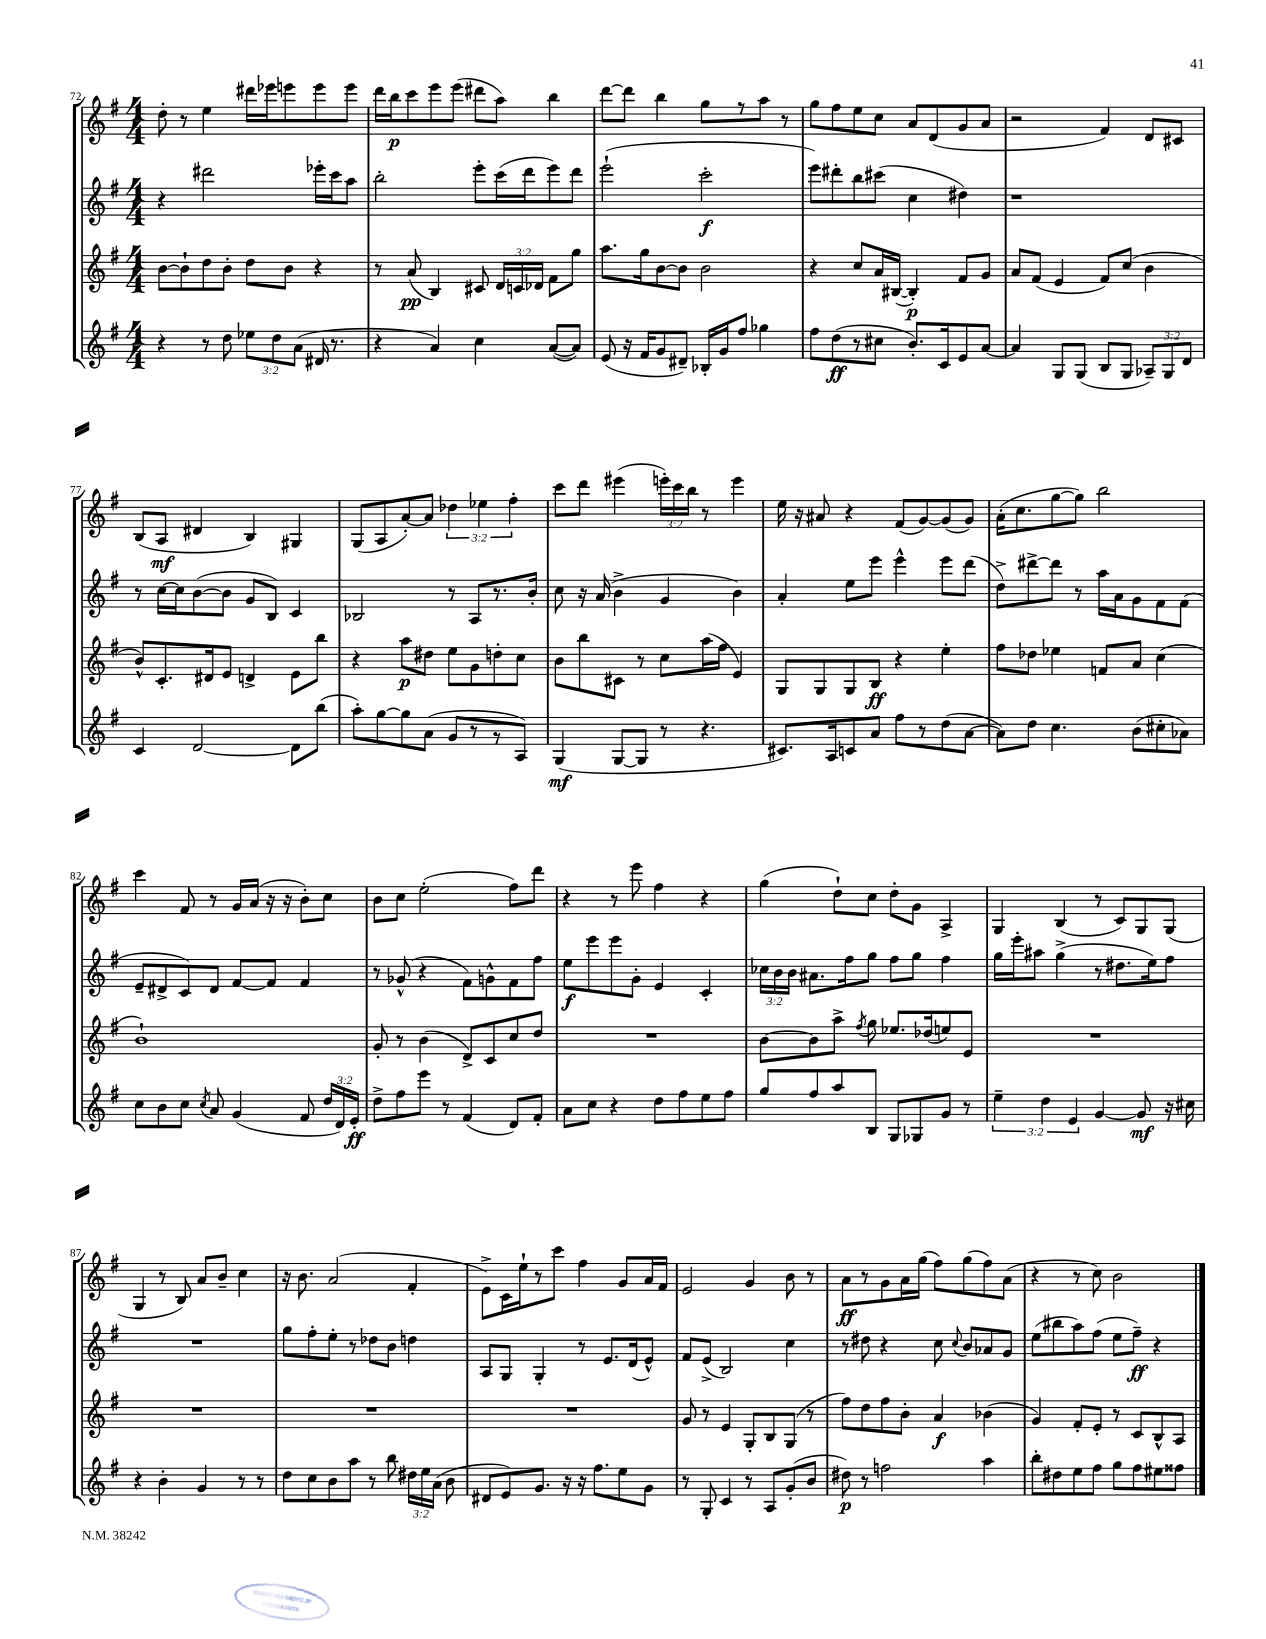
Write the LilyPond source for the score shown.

<<
\new StaffGroup <<
\new Staff = "s0" {
    \clef treble \key g \major \numericTimeSignature \time 4/4 \override Staff.TupletNumber.text = #tuplet-number::calc-fraction-text
    \autoBeamOff d''8-. r8 e''4 dis'''16[ ees'''16 e'''8 e'''8 e'''8] |
    d'''16[ b''16\p c'''8 e'''8 e'''8]( dis'''8[ a''8]) b''4 |
    d'''8[~ d'''8] b''4 g''8[ r8 a''8] r8 |
    g''8[ fis''8 e''8 c''8] a'8[ d'8( g'8 a'8] |
    r2 fis'4) d'8[ cis'8] |
    b8[( a8]\mf dis'4 b4) gis4 |
    g8[( a8 a'8~-.) a'8] \tuplet 3/2 { des''4 ees''4 fis''4-. } |
    c'''8[ d'''8] eis'''4( \tuplet 3/2 { e'''16[-.) c'''16 b''16] } r8 e'''4 |
    e''16 r16 ais'8 r4 fis'8[( g'8~) g'8( g'8]) |
    a'16[-.( c''8. g''8~ g''8]) b''2 |
    c'''4 fis'8 r8 g'16[ a'16]( r16 r16 b'8[-.) c''8] |
    b'8[ c''8] e''2-.( fis''8[) d'''8] |
    r4 r8 e'''8 fis''4 r4 |
    g''4( d''8[-!) c''8] d''8[-. g'8] a4-> |
    g4 b4( r8 c'8[) g8 g8]( |
    g4 r8 b8) a'8[ b'8]-- c''4 |
    r16 b'8. a'2( fis'4-. |
    e'8[->) c'16 e''16-! r8 c'''8] fis''4 g'8[ a'16 fis'16] |
    e'2 g'4 b'8 r8 |
    a'8[\ff r8 g'8 a'16 g''16]( fis''8[) g''8( fis''8) a'8]( |
    r4 r8 c''8) b'2 \bar "|." |
}
\new Staff = "s1" {
    \clef treble \key g \major \numericTimeSignature \time 4/4 \override Staff.TupletNumber.text = #tuplet-number::calc-fraction-text
    \autoBeamOff r4 dis'''2 ees'''16[-. c'''16 a''8] |
    b''2-. e'''8[-. c'''16( d'''16 e'''8) d'''8] |
    e'''2-!( c'''2-.\f |
    e'''8[) dis'''8-. b''8 cis'''8]( c''4 dis''4) |
    r1 |
    r8 c''16[~ c''16 b'8~( b'8] g'8[ b8]) c'4 |
    bes2 r8 a8[ r8. b'16]-. |
    c''8 r16 a'16( b'4-> g'4 b'4) |
    a'4-. e''8[ e'''8] e'''4-^ e'''8[ d'''8]( |
    d''8[->) dis'''8~-> dis'''8] r8 a''16[ a'16 g'8 fis'8 fis'8]( |
    e'8[-- dis'8-> c'8) dis'8] fis'8[~ fis'8] fis'4 |
    r8 ges'8-^( r4 fis'8[) g'8-^ fis'8 fis''8] |
    e''8[\f e'''8 e'''8 g'8]-. e'4 c'4-. |
    \tuplet 3/2 { ces''16[ b'16 b'16] } ais'8.[ fis''16 g''8] fis''8[ g''8] fis''4 |
    g''16[ e'''16-. ais''8] g''4->( r8 dis''8.[ e''16) fis''8] |
    R1 |
    g''8[ fis''8-. e''8]-. r8 des''8[ b'8] d''4 |
    a8[ g8] g4-. r8 e'8.[ d'16( e'8]-^) |
    fis'8[ e'8]->( b2) c''4 |
    r8 dis''8 r4 c''8 \appoggiatura { c''8 } b'8[ aes'8 g'8] |
    e''8[( bis''8 a''8) fis''8]( e''8[ fis''8]--\ff) r4 \bar "|." |
}
\new Staff = "s2" {
    \clef treble \key g \major \numericTimeSignature \time 4/4 \override Staff.TupletNumber.text = #tuplet-number::calc-fraction-text
    \autoBeamOff b'8[~ b'8-! d''8 b'8]-. d''8[ b'8] r4 |
    r8 a'8\pp( b4) cis'8 \tuplet 3/2 { d'16[ c'16 des'16] } fis'8[ g''8] |
    a''8.[ g''16 b'8~ b'8] b'2 |
    r4 c''8[ a'16 bis16]~( bis4-.\p) fis'8[ g'8] |
    a'8[ fis'8]( e'4 fis'8[) c''8]( b'4 |
    b'8[-^) c'8.-. dis'16 e'8] d'4-> e'8[ b''8] |
    r4 a''8[\p dis''8] e''8[ g'8 d''8-. c''8] |
    b'8[ b''8 cis'8] r8 c''8[ a''16( fis''16] e'4) |
    g8[ g8 g8 b8]\ff r4 e''4-. |
    fis''8[ des''8] ees''4 f'8[ a'8] c''4( |
    b'1-!) |
    g'8-. r8 b'4( d'8[->) c'8 c''8 d''8] |
    R1 |
    b'8[~ b'8 a''8]-> \acciaccatura { fis''8 } g''8 ees''8.[ des''16( e''8) e'8] |
    R1 |
    R1 |
    R1 |
    R1 |
    g'8 r8 e'4 g8[-. b8 g8]( r8 |
    fis''8[) d''8 fis''8 b'8]-. a'4\f bes'4( |
    g'4) fis'8[-. e'8]-. r8 c'8[ b8-^ a8] \bar "|." |
}
\new Staff = "s3" {
    \clef treble \key g \major \numericTimeSignature \time 4/4 \override Staff.TupletNumber.text = #tuplet-number::calc-fraction-text
    \autoBeamOff r4 r8 d''8 \tuplet 3/2 { ees''8[ d''8 a'8]( } dis'16 r8. |
    r4 a'4) c''4 a'8[~( a'8]) |
    e'8( r16 fis'16[ g'8 dis'8]--) bes16[-. g'16 fis''8] ges''4 |
    fis''8[ d''8\ff( r8 cis''8] b'8.[-.) c'16 e'8 a'8]~ |
    a'4 g8[ g8]( b8[ g8] \tuplet 3/2 { aes8[--) g8 d'8] } |
    c'4 d'2~ d'8[ b''8]( |
    a''8[-.) g''8~ g''8 a'8]( g'8[ r8 r8 a8]) |
    g4\mf( g8[~ g8] r8 r4. |
    cis'8.[) a16 c'8 a'8] fis''8[ r8 d''8( a'8]~ |
    a'8[) d''8] c''4. b'8[( cis''8-. aes'8]) |
    c''8[ b'8 c''8] \acciaccatura { c''8 } a'8 g'4( fis'8 \tuplet 3/2 { d''16[ d'16) e'16]-.\ff } |
    d''8[-> fis''8 e'''8] r8 fis'4( d'8[) fis'8]-. |
    a'8[ c''8] r4 d''8[ fis''8 e''8 fis''8] |
    g''8[ fis''8 a''8 b8] g8[ ges8 g'8] r8 |
    \tuplet 3/2 { e''4-- d''4 e'4 } g'4~ g'8\mf r16 cis''16 |
    r4 b'4-. g'4 r8 r8 |
    d''8[ c''8 b'8 a''8] r8 b''8 \tuplet 3/2 { dis''16[ e''16 a'16]( } b'8 |
    dis'8[ e'8) g'8.] r16 r16 fis''8.[ e''8 g'8] |
    r8 g8-. c'4 r8 a8[ g'8-.( b'8] |
    dis''8\p) r8 f''2 a''4 |
    b''8[-. dis''8 e''8 fis''8] g''8[ fis''8 eis''8 fisis''8] \bar "|." |
}
>>
>>
\layout { \context { \Score currentBarNumber = #72 } }
